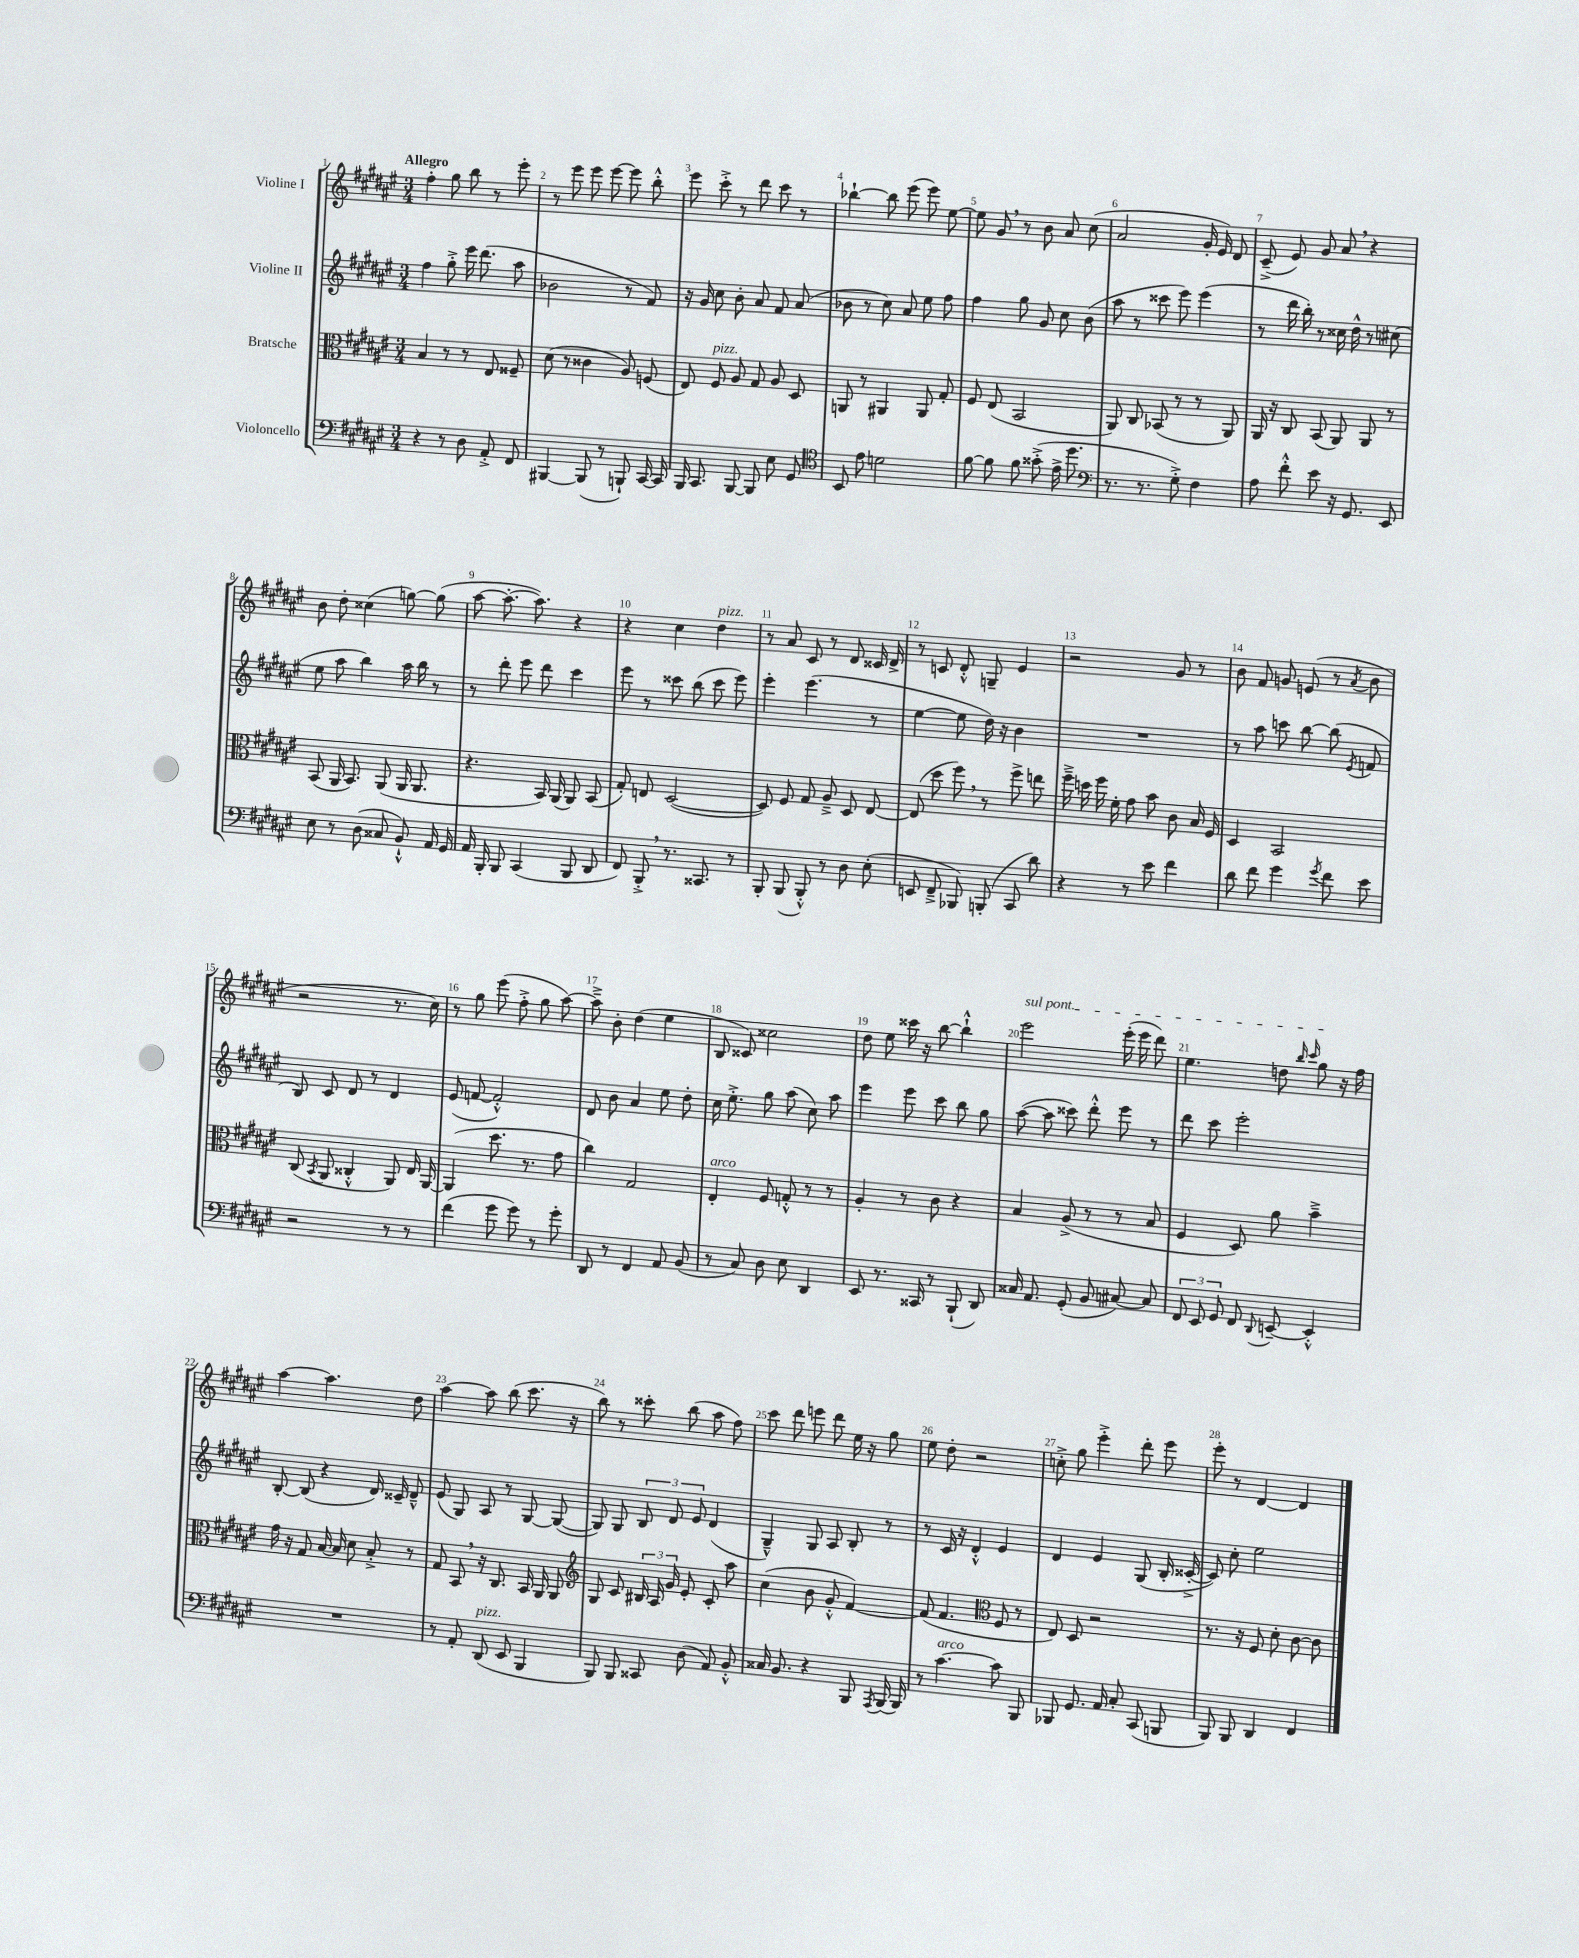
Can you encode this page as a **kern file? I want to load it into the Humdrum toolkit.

**kern	**kern	**kern	**kern
*staff4	*staff3	*staff2	*staff1
*clefF4	*clefC3	*clefG2	*clefG2
*k[f#c#g#d#a#e#]	*k[f#c#g#d#a#e#]	*k[f#c#g#d#a#e#]	*k[f#c#g#d#a#e#]
*M3/4	*M3/4	*M3/4	*M3/4
4r	4B	4ff#	4ff#'
8r	8r	8gg#'^	8gg#
8D#	8r	16eee#	8bb
.	.	(8.ddd#	.
8AA#'^	8E#	.	8r
8FF#	8F##~	8aa#	8eee#'
=	=	=	=
[4BBB#	(8d#	2b-	8r
.	8r	.	8eee#
(8BBB#]	4c##	.	8eee#
8r	.	.	[8eee#
8BBB`)	8A#)	8r	8eee#]
[16CC#	(8F	8f#)	8bb'^^
16CC#]	.	.	.
=	=	=	=
16BBB	8E#)	16r	8eee#
8.CC#	.	16g#	.
.	8F#	8cc#	8ccc#'^
[8BBB	8A#	8b'	8r
8BBB]	8G#	8a#	8ddd#
8E#	8A#	8f#	8ccc#
8GG#	8D#	(8a#	8r
=	=	=	=
*clefC4	*	*	*
8BB	8AA	8b-	[4bb-`
8e#	8r	8r	.
2d	4AA#	8cc#)	8bb-]
.	.	8a#	(8eee#
.	8AA#	8ee#	8eee#)
.	8G#'	8ff#	[8ee#
=	=	=	=
[8f#	8F#	4ff#	8ee#]
8f#]	(8E#	.	8g#
8f#	2BB	8gg#	8r
(8g##'^	.	8g#	8b
16e#^	.	8cc#	8a#
8.dd#	.	.	.
.	.	(8b	(8cc#
=	=	=	=
*clefF4	*	*	*
8.r	8AA#)	8aa#	2a#
.	8C#	8r	.
8.r	.	.	.
.	(8BB-	8ccc##	.
8G#'^)	8r	8eee#)	.
4F#	8r	(4eee#	16g#'
.	.	.	16e#)
.	8AA#)	.	8d#
=	=	=	=
8A#	16AA#	8r	(8c#~^
.	16r	.	.
8f#'^^	8C#	16ddd#	8e#)
.	.	16bb')	.
8e#	(8BB	8r	8g#
16r	8AA#)	16cc##	8a#
8.GG#	.	16dd#^^	.
.	8AA#	8r	4r
8EE#	8r	(8cc#	.
=	=	=	=
8E#	(8BB	8ee#	8b
8r	16AA#	8aa#	8dd#'
.	8.BB)	.	.
(8D#	.	4bb)	(4cc##
8C##	(8AA#	.	.
8BB`^^)	16AA#	16aa#	[8gg)
.	8.AA#	16bb	.
16AA#	.	8r	(8gg]
16GG#	.	.	.
=	=	=	=
16AA#	4.r	8r	[8aa#
16BBB'	.	.	.
8BBB	.	8ddd#'	8.aa#'_
(4CC#	.	8eee#	.
.	.	.	8.aa#])
.	16BB)	8ddd#	.
.	(16AA#	.	.
8BBB	8AA#)	4ccc#	4r
8DD#	(8BB	.	.
=	=	=	=
8FF#)	8G#')	8eee#	4r
8BBB'^	8E	8r	.
8.r	([2D#	8ccc##	4cc#
.	.	(8bb	.
8.CC##	.	.	.
.	.	8ccc##	4dd#
8r	.	8eee#)	.
=	=	=	=
8BBB'	8D#])	4eee#'	8r
(8BBB	8F#	.	8a#
8BBB'^^)	8G#	(4.eee#	8c#
8r	8A#~^	.	8r
8D#	8D#	.	8d#
(8E#'	[8E#	8r	16c##
.	.	.	16d#^
=	=	=	=
8EE	(8E#]	[4ee#	8r
8FF#~^	8dd#	.	8c
8BBB-)	8ff#)	8ee#]	8d#'^^
(8BBB'	8r	16dd#)	8G~
.	.	16r	.
8CC#	8ff#^	4b	4e#
8d#)	8ee	.	.
=	=	=	=
4r	16ff#~^	2.r	2r
.	16dd	.	.
.	16ff#	.	.
.	16f#'	.	.
8r	8g#	.	.
8e#	8b	.	.
4f#	8c#	.	8g#
.	16B	.	8r
.	16F#	.	.
=	=	=	=
8d#	4D#	8r	8b
8f#	.	8aa#	8f#
4g#	2BB	8ccc	8g
.	.	[8bb	(8e
8qg#	.	.	.
8f#	.	(8bb]	8r
.	.	8qe#	8qa#
8e#	.	8f	8b
=	=	=	=
2r	(8C#	8B)	2r
.	8qBB	.	.
.	8AA#	8c#	.
.	4C##'^^	8d#	.
.	.	8r	.
8r	8AA#)	4d#	8.r
8r	16E#	.	.
.	[16AA#	.	16cc#)
=	=	=	=
(4f#	(4AA#]	(8e#	8r
.	.	[8f	8gg#
8g#	8.dd#	2f'^^])	(8eee#
8g#)	.	.	8ff#'^
.	8.r	.	.
8r	.	.	8gg#
8g#'	8g#	.	[8aa#)
=	=	=	=
8DD#	4cc#)	8d#	8aa#~^]
8r	.	8b	8b'
4FF#	2G#	4a#	(4dd#
8AA#	.	8ee#	4ee#
(8BB	.	8dd#'	.
=	=	=	=
8r	4E#'	16cc#	8B
.	.	8.ee#'^	.
8C#)	.	.	8c##)
8D#	8F#	8gg#	2cc##
8E#	8G'^^	(8aa#	.
4DD#	8r	8cc#)	.
.	8r	8aa#	.
=	=	=	=
8EE#	4A#'	4eee#	8dd#
8.r	.	.	8ee#
.	8r	8eee#	16ccc##
16CC##	.	.	16r
8r	8c#	8ccc#	[8bb
(8BBB`	4r	8bb	4bb`^^]
8DD#)	.	8gg#	.
=	=	=	=
16C##	4B	([8aa#	2eee#
8.AA#	.	.	.
.	.	8aa#]	.
(8GG#'	(8A#^	8ccc##)	.
8BB	8r	8ddd#'^^	.
[8C#)	8r	8eee#	(16eee#'
.	.	.	16eee#
8C#]	8B	8r	8ddd#)
=	=	=	=
12FF#	4F#	8ddd#	4.ee#
12EE#	.	.	.
.	.	8ccc#	.
12GG#	.	.	.
8FF#	8D#)	2eee#'	.
8qqDD#	.	.	.
[8EE~	8a#	.	8dd
.	.	.	16qqbb
.	.	.	16qqccc#
4EE'^^]	4b~^	.	8gg#
.	.	.	16r
.	.	.	16ff#
=	=	=	=
2.r	16g#	[8B'	[4aa#
.	16r	.	.
.	8G#	(8B]	.
.	[16B	4r	4.aa#]
.	16B]	.	.
.	8d#	.	.
.	8B'^	16d#)	.
.	.	16c##~	.
.	8r	8d#~^^	8dd#
=	=	=	=
8r	8G#	(8e#	[4aa#
8AA#'	8BB	8G#)	.
(8DD#	16r	8A#	8aa#]
.	8.C#	.	.
8EE#	.	8r	(8bb
4BBB	16BB	[8G#	8.ccc#
.	16AA#	.	.
.	8AA#	(8G#_	.
.	.	.	16r
=	=	=	=
*	*clefG2	*	*
8BBB)	8G#	8G#])	8bb)
8BBB	8c#	8G#	8r
8CC##	24B#	12B	8ccc##'
.	24A#	.	.
.	24g#	12d#	.
(8D#	8e#'	.	(8bb
.	.	12e#	.
8AA#)	8c#'	(4d#	8aa#
8BB'^^	8aa#	.	8ff#)
=	=	=	=
16C##	(4cc#	4G#~^^)	8ccc#
8.BB	.	.	.
.	.	.	8ddd#
4r	8b	8G#	8eee
.	8g#'^^	8A#	8ddd#
8BBB	[4f#)	8B'	16ee#
.	.	.	16r
8qAAA#	.	.	.
(16BBB	.	8r	8gg#
16BBB)	.	.	.
=	=	=	=
8r	(8f#]	8r	8ee#
[4.c#	4.f#	16c#	8dd#'
.	.	16r	.
.	.	4d#'^^	2r
*	*clefC3	*	*
8c#]	8F#	4e#	.
8BBB	8r	.	.
=	=	=	=
8BBB-	8E#)	4d#	8cc'^
8.GG#	8D#	.	8gg#
.	2r	4e#	4eee#'^
16AA#	.	.	.
8C#'	.	.	.
(8CC#	.	(8G#	8ddd#'
8BBB	.	16B'	8eee#
.	.	[16c##'^	.
=	=	=	=
8BBB)	8.r	8c##])	8eee#'
8BBB	.	8cc#'	8r
.	16r	.	.
4DD#	8F#	2ee#	[4d#
.	8d#'	.	.
4FF#	[8c#	.	4d#]
.	8c#]	.	.
==	==	==	==
*-	*-	*-	*-
